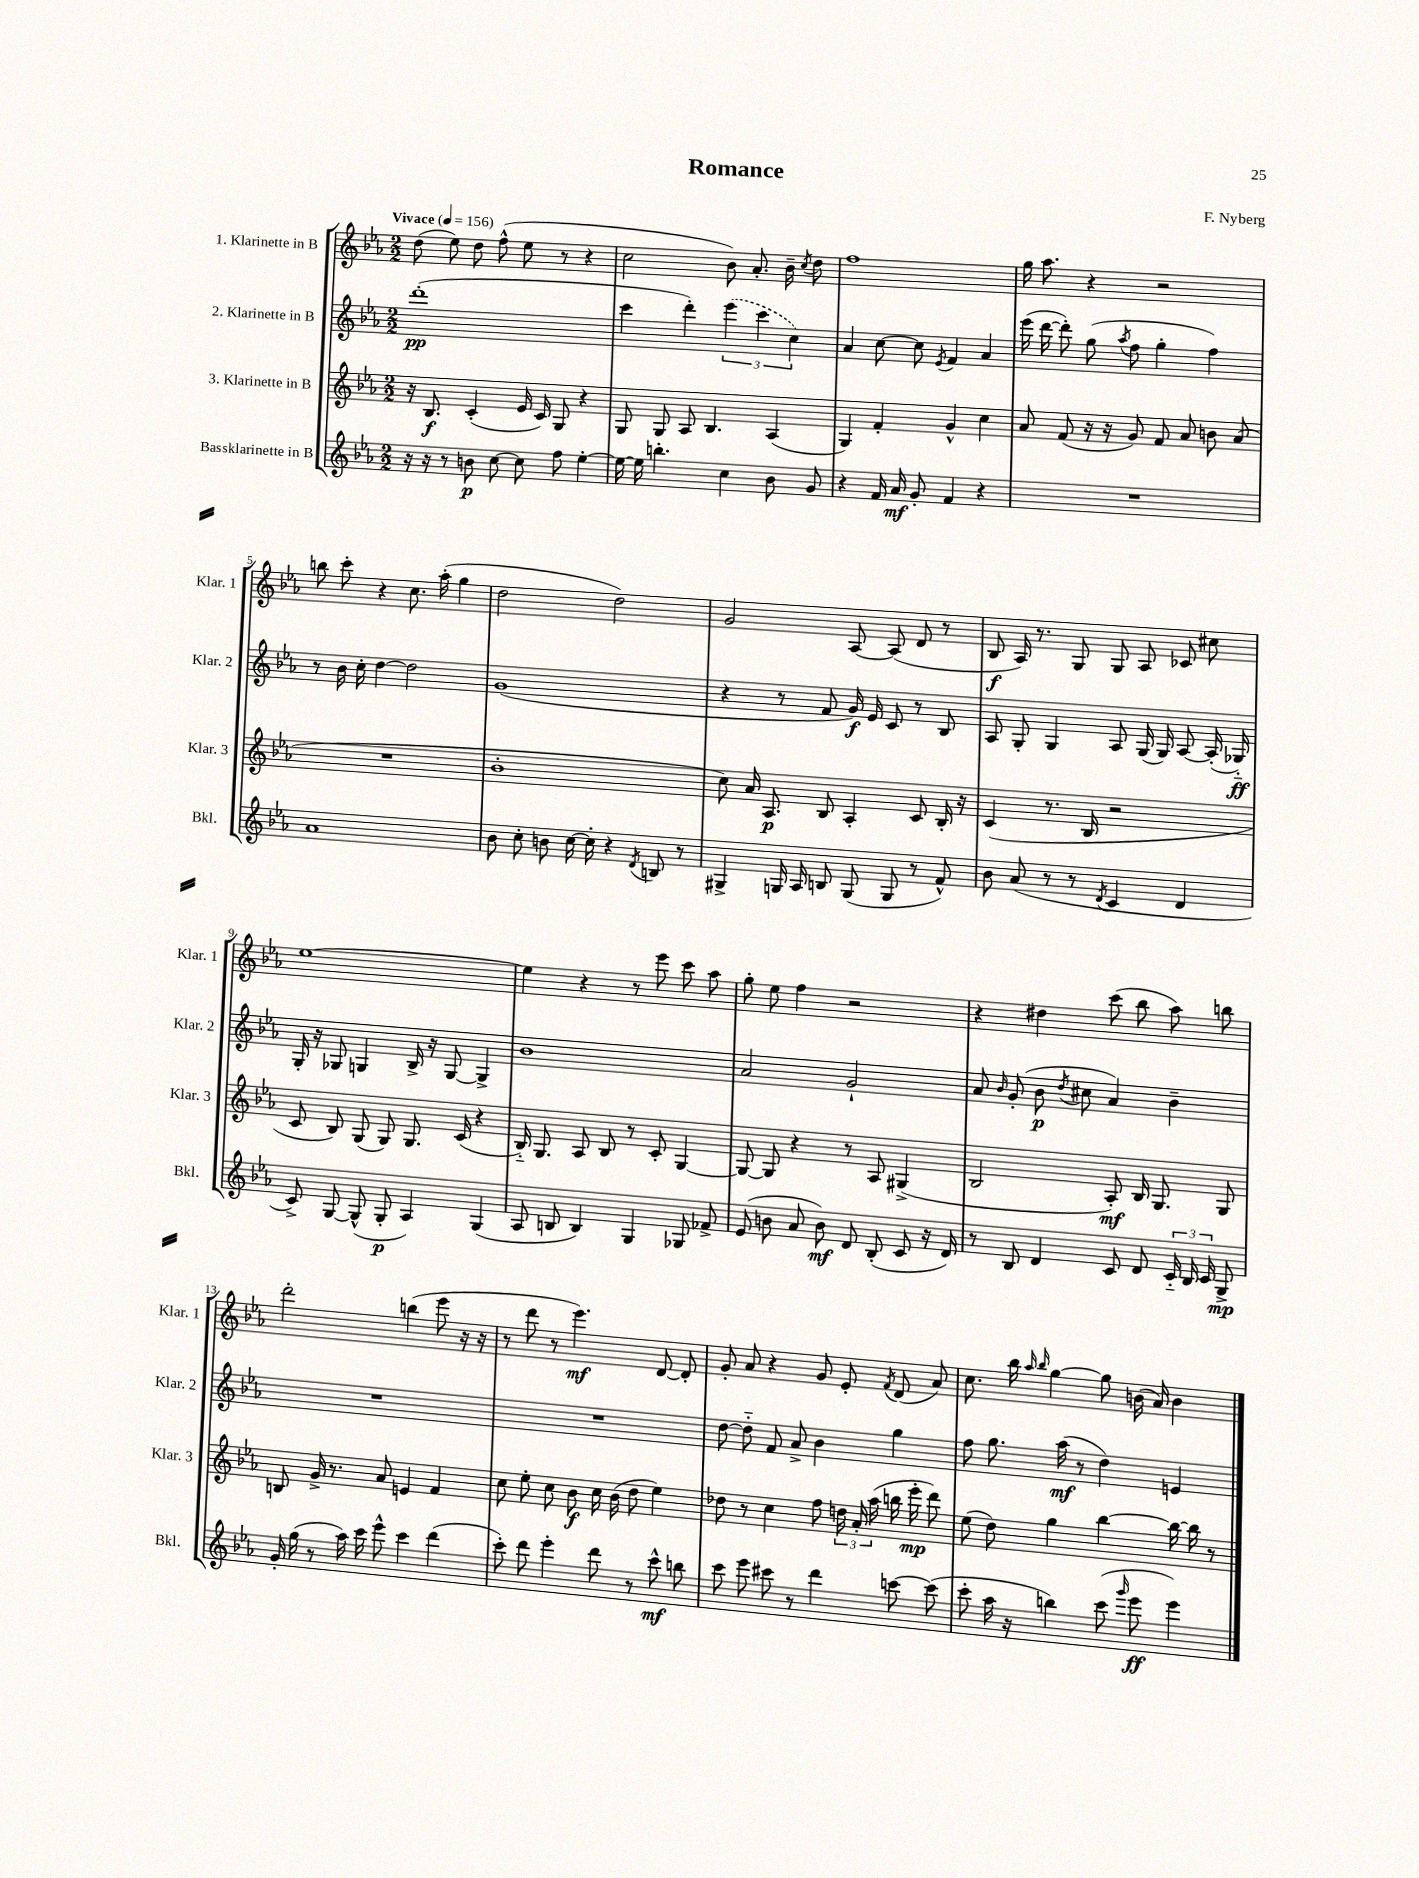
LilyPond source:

\header { title = "Romance" composer = "F. Nyberg" }
<<
\new StaffGroup <<
\new Staff = "s0" \with { instrumentName = "1. Klarinette in B" shortInstrumentName = "Klar. 1" } {
    \clef treble \key ees \major \numericTimeSignature \time 2/2 \tempo "Vivace" 4 = 156
    \autoBeamOff d''8( ees''8) d''8 f''8-^( ees''8 r8 r4 |
    c''2 bes'8) aes'8.-. bes'16-- \acciaccatura { c''8 } d''8 |
    f''1 |
    g''16 aes''8. r4 r2 |
    b''8 c'''8-. r4 c''8. aes''16-.( g''4 |
    d''2 d''2) |
    g'2 aes8~ aes8( d'8 r8 |
    bes8\f aes16) r8. g8 g8 aes8 ces'8 cis''8 |
    ees''1~ |
    ees''4 r4 r8 ees'''8 c'''8 aes''8 |
    g''8-. ees''8 f''4 r2 |
    r4 dis''4 c'''8( bes''8 aes''8) b''8 |
    d'''2-. b''4( ees'''8 r16 r16 |
    r8 d'''8 r8 ees'''4.\mf) d'8~ d'8-. |
    g'8-. aes'8 r4 g'8 ees'8-. \acciaccatura { f'8 } d'8( aes'8) |
    c''8. bes''16 \grace { aes''16 bes''16 } g''4~ g''8 b'16( aes'16) b'4 \bar "|." |
}
\new Staff = "s1" \with { instrumentName = "2. Klarinette in B" shortInstrumentName = "Klar. 2" } {
    \clef treble \key ees \major \numericTimeSignature \time 2/2
    \autoBeamOff d'''1-.\pp( |
    c'''4 d'''4-.) \tuplet 3/2 { \once \slurDashed ees'''4( c'''4 c''4) } |
    aes'4 c''8~ c''8 \acciaccatura { ees'8 } f'4 aes'4 |
    ees'''16( d'''16~ d'''8-.) g''8( \acciaccatura { aes''8 } f''8 g''4-. f''4) |
    r8 bes'16 c''16-. d''4~ d''2 |
    g'1( |
    r4 r8 f'8 g'16\f) ees'16 c'8 r8 bes8 |
    aes8 g8-. g4 aes8 g16( g16) aes8~ aes16-.( ges16-_\ff) |
    g16-. r16 ges8 g4 bes16-> r16 g8~ g4-> |
    bes'1 |
    aes'2 g'2-! |
    aes'8 \grace { bes'16 } g'8-.( bes'8\p \acciaccatura { d''8 } cis''8 aes'4) bes'4-- |
    R1 |
    R1 |
    d''8~ d''8-_ f'8 aes'8-> bes'4 g''4 |
    f''8 g''8. aes''16\mf( r8 d''4) e'4 \bar "|." |
}
\new Staff = "s2" \with { instrumentName = "3. Klarinette in B" shortInstrumentName = "Klar. 3" } {
    \clef treble \key ees \major \numericTimeSignature \time 2/2
    \autoBeamOff r16 bes8.\f c'4-.( ees'16 c'16) g8 r4 |
    g8 g8 aes8 bes4. aes4( |
    g4) f'4-. g'4-^ c''4 |
    aes'8 f'8( r16 r16 g'8) f'8 aes'8 b'8 aes'8( |
    R1 |
    bes'1-. |
    c''8) aes'16 aes8.\p bes8 aes4-. c'8 bes16-. r16 |
    c'4( r8. bes16 r2 |
    c'8 bes8) g8( g8) g8. c'16( r4 |
    bes16-_) g8. aes8 bes8 r8 c'8-. g4~ |
    g8~ g8 r4 r8 aes8 gis4->( |
    bes2 aes8-.\mf) bes16 g8. g8 |
    b8 g'16-> r8. aes'8 e'4 f'4 |
    c''8 ees''8-. c''8 bes'8\f c''16 bes'16( d''8 ees''4) |
    des''8 r8 c''4 f''8 \tuplet 3/2 { d''16 aes'16-. aes''16( } b''16 ees'''16-.\mp d'''8) |
    ees''8( d''8) g''4 bes''4~ bes''16~ bes''16 r8 \bar "|." |
}
\new Staff = "s3" \with { instrumentName = "Bassklarinette in B" shortInstrumentName = "Bkl." } {
    \clef treble \key ees \major \numericTimeSignature \time 2/2
    \autoBeamOff r16 r16 r8 b'8\p c''8~ c''8 f''8 ees''4~-. |
    ees''16~ ees''16 b''4.-. c''4 bes'8 g'8 |
    r4 f'16 aes'16\mf g'8-. f'4 r4 |
    R1 |
    aes'1 |
    bes'8 c''8-. b'8 c''16~ c''16-. r4 \acciaccatura { d'8 } b8 r8 |
    gis4-> g16 aes16 b8 g8( g8 r8 f'8-^) |
    bes'8 aes'8( r8 r8 \acciaccatura { d'8 } c'4 d'4 |
    c'8->) g8~ g8-^( g8-.\p aes4) g4( |
    aes8 b8 b4) g4 ges8 fes'8-> |
    ees'8( b'8 aes'8 b'8\mf) d'8 bes8-.( c'8 r16 d'16) |
    r8 bes8 d'4 c'8 d'8 \tuplet 3/2 { c'16-_ bes16 c'16 } g8->\mp |
    g'16-. g''16( r8 aes''16) c'''16 ees'''8-^ c'''4 d'''4( |
    c'''8-.) d'''8 ees'''4-. d'''8 r8 c'''8-^\mf b''8 |
    c'''8 ees'''8 cis'''8 r8 d'''4 c'''8~ c'''8( |
    c'''8-. aes''16 r16 b''4) c'''8( \grace { g'''16 } ees'''8\ff ees'''4) \bar "|." |
}
>>
>>
